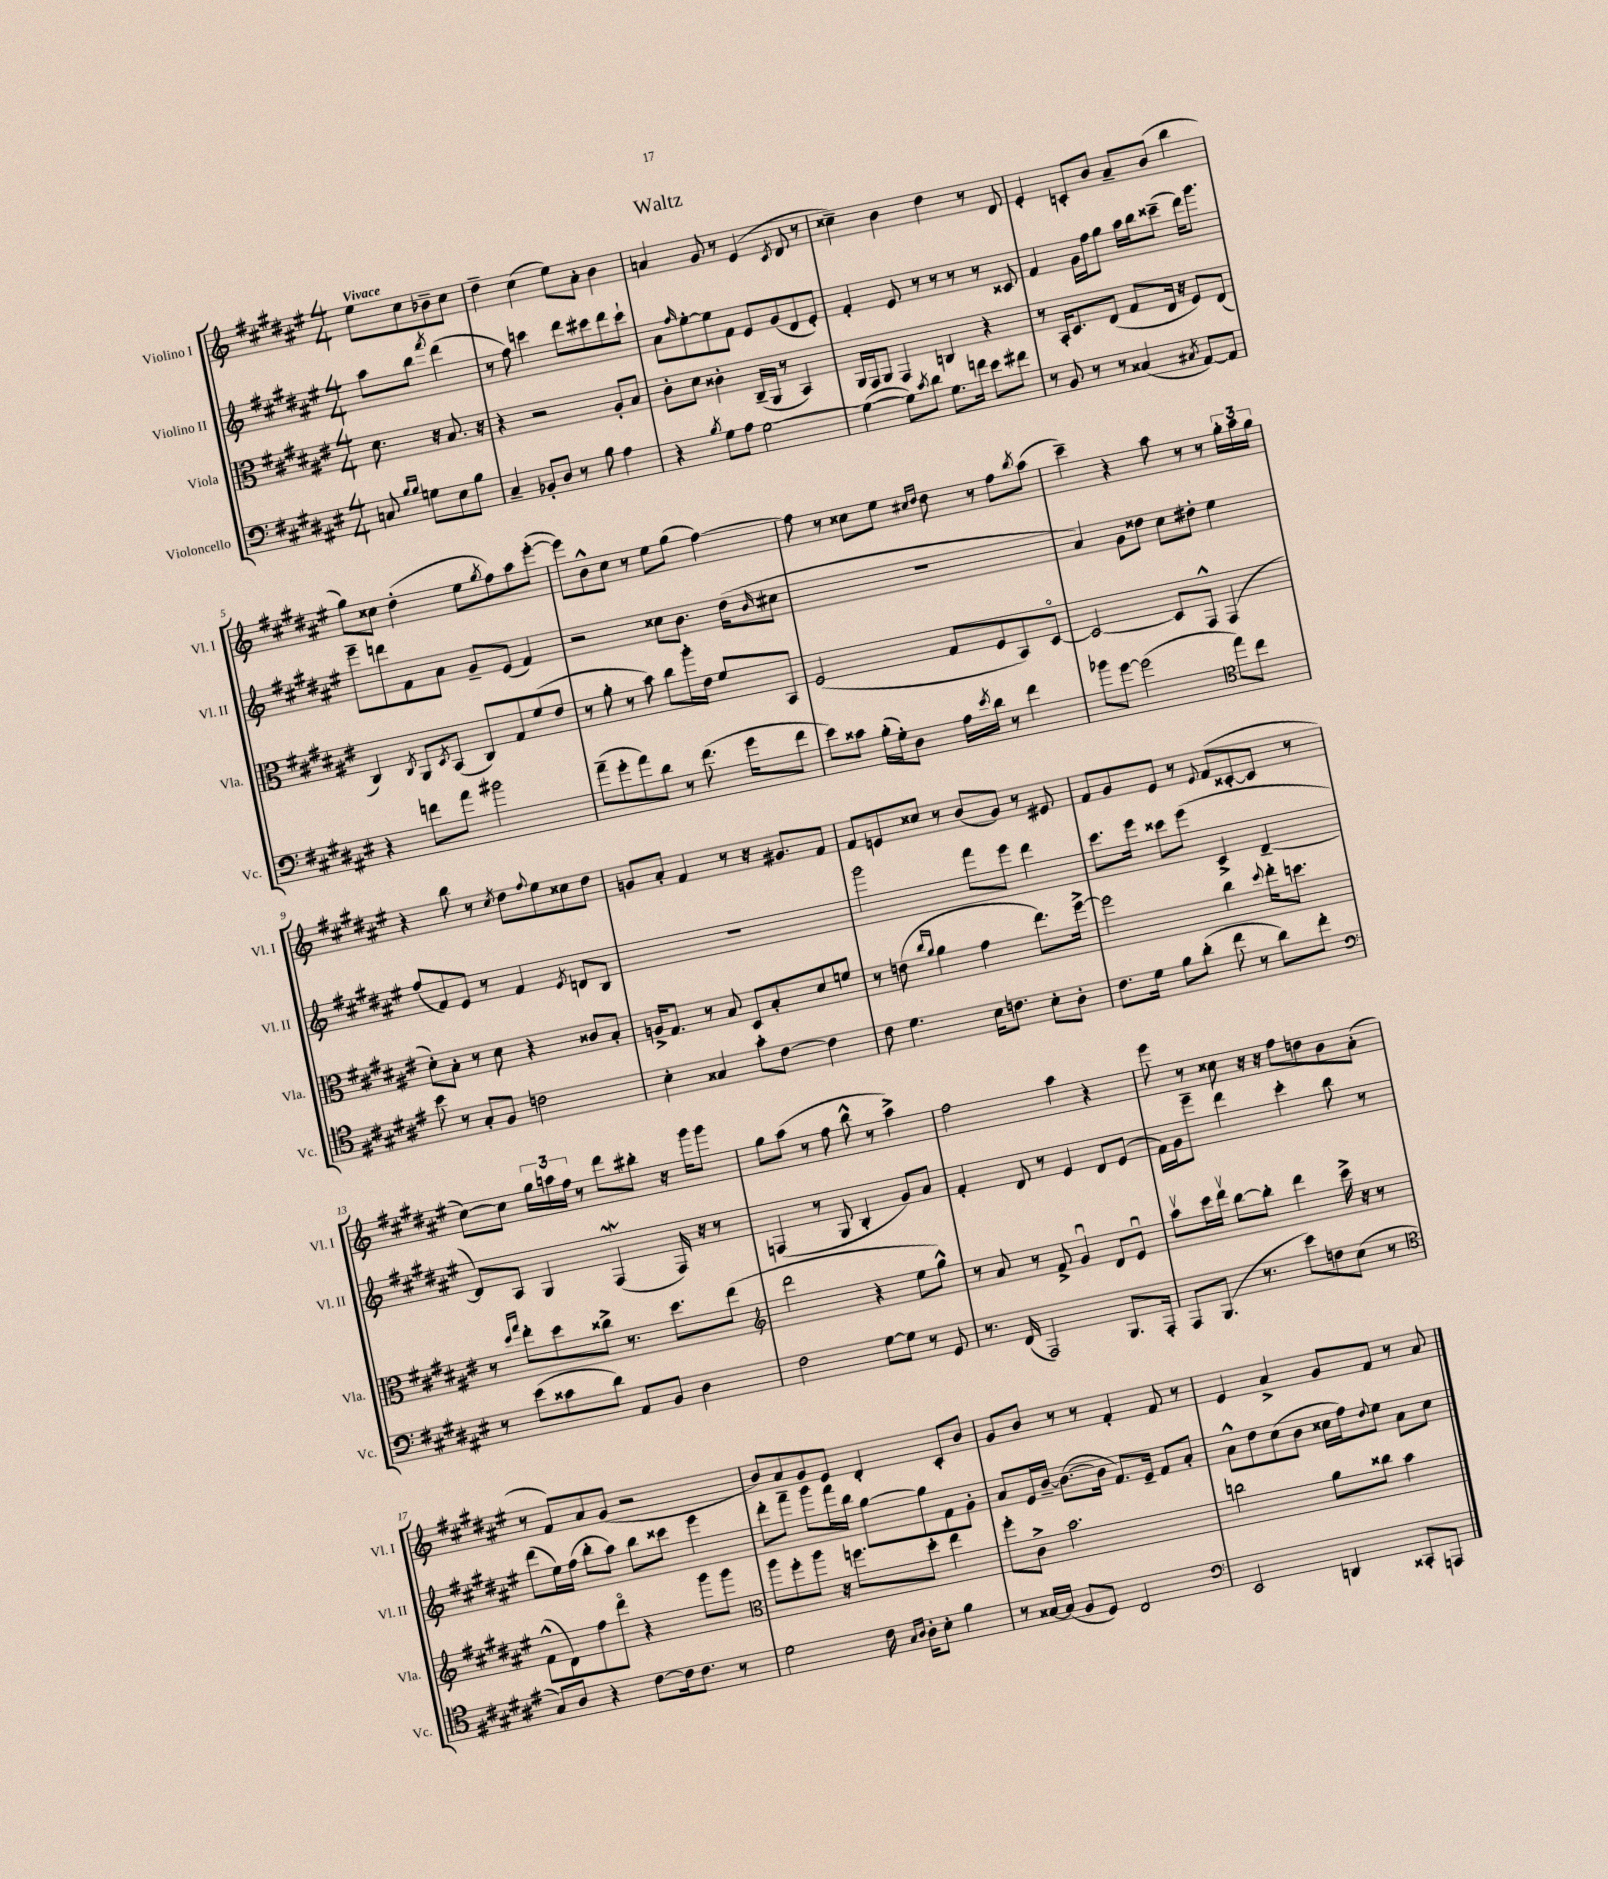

**kern	**kern	**kern	**kern
*part4	*part3	*part2	*part1
*staff4	*staff3	*staff2	*staff1
*I"Violoncello	*I"Viola	*I"Violino II	*I"Violino I
*I'Vc.	*I'Vla.	*I'Vl. II	*I'Vl. I
*clefF4	*clefC3	*clefG2	*clefG2
*k[f#c#g#d#a#e#]	*k[f#c#g#d#a#e#]	*k[f#c#g#d#a#e#]	*k[f#c#g#d#a#e#]
*M4/4	*M4/4	*M4/4	*M4/4
=	=	=	=
!	!	!	!LO:TX:a:B:t=Vivace
8Cn/	8.d#\	8aa#\L	8ee#\L
16qqB/LL	.	.	.
16qqB/JJ	.	.	.
8Gn\L	.	8bb\J	8cc#\
.	16r	.	.
.	.	8qfff#/	.
8E#\	8.B/	(4ddd#\	8b-X~\
8B\J	.	.	8cc#\J
.	16r	.	.
=1	=1	=1	=1
4C#~/	4r	8r	4dd#~\
.	.	8ff#\)	.
8BB-X'/L	2r	4cccn\	(4cc#\
8D#/J	.	.	.
8r	.	8ddd#\L	8ee#\L)
8B\	.	8ccc#X\	8a#'\J
4A#\	8A#'/L	8ddd#\	4b\
.	8B/J	8ccc#`\J	.
=2	=2	=2	=2
4r	8c#'\L	8a#\L	4an/
.	.	16qqff#/	.
.	8d#\J	[8ee#'\	.
8qB/	.	.	.
8G#\L	4c##X'\	8ee#\]	8g#/
8A#\J	.	8f#\J	8r
[2G#\	(16C#~/LL	8e#/L	(4e#/
.	16AA#/JJ	.	.
.	8r	(8g#/	.
.	.	.	8qc#/
.	4BB/)	8d#/	8d#/
.	.	8e#'/J)	8r
=3	=3	=3	=3
(4G#\_	16AA#/LL	4f#'/	4cc##X~\)
.	16GG#/J	.	.
.	8AA#/J	.	.
8G#\L])	4GG#/	8e#/	4b\
8qc#/	.	.	.
8d#\J	.	8r	.
8.G#\L	4Cn/	8r	4dd#\
.	.	8r	.
16fn\Jk	.	.	.
8e#\L	4r	8r	8r
8f#X\J	.	8c##X/	8d#/
=4	=4	=4	=4
8r	8r	4f#/	4e#'/
8BB/	16BB'/KL	.	.
.	8.D#/	.	.
8r	.	16g#\LL	8cn'/L
.	.	16ff#\J	.
8r	(8E#/J	8gg#\J	8b/J
(4C##X/	8G#/L	16aa#\LL	8a#~/L
.	.	16bb\J	.
.	16E#/Jk	(8ccc##X~\J	(8b/J
.	16r	.	.
8qC#X/	.	.	.
[8AA#/L)	8F#/L)	16ddd#\KL)	4bb\
.	.	8.ggg#\J	.
8AA#/J]	(8E#/J	.	.
!!LO:LB:g=z
=5	=5	=5	=5
4r	4C#/)	8eee#~\L	8gg#\L)
.	.	8dddn\	8cc##X\J
.	8qC#/	.	.
8fn\L	8AA#/L	8f#\	(4dd#'\
.	8qD#/	.	.
8a#\J	(8BB/J	8a#\J	.
2b#X\	8C#/L)	8g#~/L	8ee#\L
.	.	.	8qgg#/
.	8G#/	(8e#/J	8ff#\)
.	(8f#/	4f#/)	8aa#\
.	8e#/J	.	([8eee#'\J
=6	=6	=6	=6
(8a#~\L	8r	2r	8eee#\L])
8g#'\	8a#'\	.	8b^^\
8a#\)	8r	.	8cc#\J
8d#\J	8b\)	.	8r
8r	8cc#\L	8cc##X\L	8ee#\L
(8.f#\	16aa#'\L	8.b\J	(8gg#\J
.	16e#\JJ	.	.
.	8f#/L	.	[4ff#\)
16g#\KL	.	(16dd#\KL	.
.	.	16qqb/	.
8f#\J	8BB/J	8cc#X\J	.
=7	=7	=7	=7
8e#\L)	(2F#/	1r	8ff#\]
8c##X\J	.	.	8r
(16B'\LL	.	.	8cc##X\L
16G#'\J)	.	.	.
8D#\J	.	.	8ee#\J
.	.	.	16qqcc#X/LL
.	.	.	16qqdd#/JJ
16A#\LL	8G#/L	.	8dd#\
8qe#/	.	.	.
16d#\JJ	.	.	.
8r	8F#/	.	8r
4f#\	8BB/)	.	8ff#\L
.	.	.	8qbb/
.	[8D#/J	.	(8aa#\J
=8	=8	=8	=8
8b-X\L	2D#/_	4a#/)	4ccc#~\)
[8g#\J	.	.	.
(2g#\]	.	8g#\L	4r
.	.	8dd##X\J	.
.	8D#/L]	8cc#\L	8aa#\
.	8GG#^^/J	8dd#X'\J	8r
*clefC4	*	*	*
8ee#\L)	(4GG#/	4ee#\	8r
8cc#\J	.	.	24gg#'\LL
.	.	.	24aa#\
.	.	.	24gg#\JJ
!!LO:LB:g=z
=9	=9	=9	=9
8b\	8d#'\L)	(8ff#/L	4r
8r	8B'\J	8f#/)	.
8G#'/L	8r	8e#/J	8bb\
8F#/J	8d#\	8r	8r
.	.	.	8qcc#/
2cn\	4r	4f#/	8dd#\L
.	.	.	8qqff#/
.	.	.	8ee#\
.	.	8qe#/	.
.	8c##X/L	8dn/L	8cc##X\
.	8B'/J	8B/J	8dd#\J
=10	=10	=10	=10
4B'\	16An^/KL	1r	8gn/L
.	8.G#/J	.	.
.	.	.	8a#'/J
4G##X/	8r	.	4f#/
.	8B/	.	.
8g#'\L	8D#/L	.	8r
[8c#\J	8B'/	.	16r
.	.	.	8.g#X/L
4c#\]	8d#/	.	.
.	8fn/J	.	8f#/J
=11	=11	=11	=11
8c#\	8r	2ggg#\	8f#/L
4.d#\	(8en\	.	8en/
.	16qqcc#/LL	.	.
.	16qqa#/JJ	.	.
.	4a#\	.	8cc##X/J
.	.	.	8r
16B\KL	4g#\	8fff#\L	(8b/L
8.cn\J	.	.	.
.	.	8eee#\J	8g#/J)
8B'\L	8.ee#\L)	4ddd#\	8r
8A#'\J	.	.	8e#X/
.	[16ff#^\Jk	.	.
=12	=12	=12	=12
8.c#\L	2ff#\]	8.ccc#\L	8f#/L
.	.	.	8g#/
16d#\Jk	.	16eee#\Jk	.
8f#\L	.	8ccc##X\L	8e#/J
(8a#'\J	.	(8eee#\J	8r
.	.	.	8qqe#/
8cc#\	4cc#\	4c#^/	(8f#/L
8r	.	.	[8c##X'/
.	8qqdd#/	.	.
8a#\L)	16ee#'\KL	[4d#~/	8c##/J]
.	8.ddn\J	.	.
8cc#'\J	.	.	8r
!!LO:LB:g=z
=13	=13	=13	=13
*clefF4	*	*	*
8r	8r	8d#/L])	[8cc#\L)
.	16qqdd#/LL	.	.
.	16qqgg#/JJ	.	.
(8e#\L	8ee#'\L	8A#/J	8cc#\J]
8c##X\	8dd#\	4G#/	24gg#\LL
.	.	.	24aan\
.	.	.	24ff#\JJ
8d#\J)	8cc##X^\J	.	8r
8AA#/L	8.r	(4F#w/	8ddd#\L
8BB/J	.	.	8bb#X'\J
.	8.dd#\L	.	.
4D#\	.	16F#/)	16r
.	.	16r	16ggg#\KL
.	(8ee#\J	8r	8ggg#\J
=14	=14	=14	=14
*	*clefG2	*	*
2F#\	2ddd#\	(4Fn/	8gg#\L
.	.	.	(8aa#\J
.	.	8r	8r
.	.	8G#/	8ff#\
[8G#\L	4r	4B'/	8bb^^\
8G#\J]	.	.	8r
8r	8ee#\L	8g#/L)	4aa#^\)
8GG#/	8gg#^^\J)	8a#/J	.
=15	=15	=15	=15
8.r	8r	4f#'/	2ff#\
.	8a#/	.	.
(16FF#/	.	.	.
2AAA#/)	8r	8d#/	.
.	8f#^/	8r	.
.	4g#u/	4e#/	4aa#\
8.BBB/L	8d#/L	8d#/L	4r
.	8e#u/J	(8e#/J	.
16AAA#'/Jk	.	.	.
=16	=16	=16	=16
8AAA#/L	8aa#v\L	16f#\LL)	8eee#\
.	.	16g#\J	.
(8.BBB/J	16ccc#\L	8eee#~\J	8r
.	16ddd#v\JJ	.	.
.	[8bb\L	4ddd#\	8cc##X\
8.r	.	.	.
.	8bb'\J]	.	16r
.	.	.	16r
8e#\L)	4ddd#\	4ccc#'\	8ff#\L
8Fn\	.	.	8ddn\
(8E#\J	16ccc#^\	8bb\	8b\
.	16r	.	.
8r	8r	8r	(8a#'\J
!!LO:LB:g=z
=17	=17	=17	=17
*clefC4	*	*	*
8G#/L)	(8f#^^\L	(8ddd#\L	8r
8A#/J	8d#\)	16ee#\L)	8f#/L)
.	.	(16ff#\JJ	.
4r	8ff#\	8bb'\L	8a#/
.	8ddd#\J	8aa#\J)	(8g#/J
[8c#\L	4r	8bb\L	2r
16c#\k]	.	8ccc##X\J	.
8.c#\J	.	.	.
.	8ggg#\L	4eee#\	.
8r	8ggg#\J	.	.
=18	=18	=18	=18
*	*clefC3	*	*
2d#\	8aa#\L	8ddd#'\L	8b/L)
.	8ff#'\	8fff#~\J	8a#/
.	8aa#\J	8ggg#\L	8g#/
.	16r	16fff#\L	8e#/J
.	8.ffn\L	16bb\JJ	.
16c#\	.	[8gg#\L	4d#'/
16qqG#/LL	.	.	.
16qqA#/JJ	.	.	.
16A#'\KL	.	.	.
8B'\J	8dd#'\J	8gg#\]	.
4f#\	4ee#\	8f#\	8c#'/L
.	.	8g#'\J	8b/J
=19	=19	=19	=19
8r	8ff#'\L	8a#/L	8g#/L
[16G##X/LL	8c#^\J	16e#/L	8b/J
(16G##/JJ]	.	[16b~/JJ	.
8F#/L	2.b\	(8.b\L_	8r
8D#/J)	.	.	8r
.	.	16b\Jk]	.
2C#/	.	8.f#/L)	4f#'/
.	.	16e#~/Jk	.
.	.	8f#/L	8f#/
.	.	8a#'/J	8r
=20	=20	=20	=20
*clefF4	*	*	*
2EE#/	2ccn\	8a#^^\L	4e#/
.	.	8dd#\	.
.	.	(8cc#\	4a#^/
.	.	8b\J	.
4DDn/	8a#\L	16cc##X\LL	8g#/L
.	.	16ff#\J)	.
.	.	8qqdd#/	.
.	8cc##X\J	8ee#\J	8f#/J
8CC##X'/L	4b\	8a#\L	8r
8AAAn/J	.	8cc##\J	8a#/
==	==	==	==
*-	*-	*-	*-
